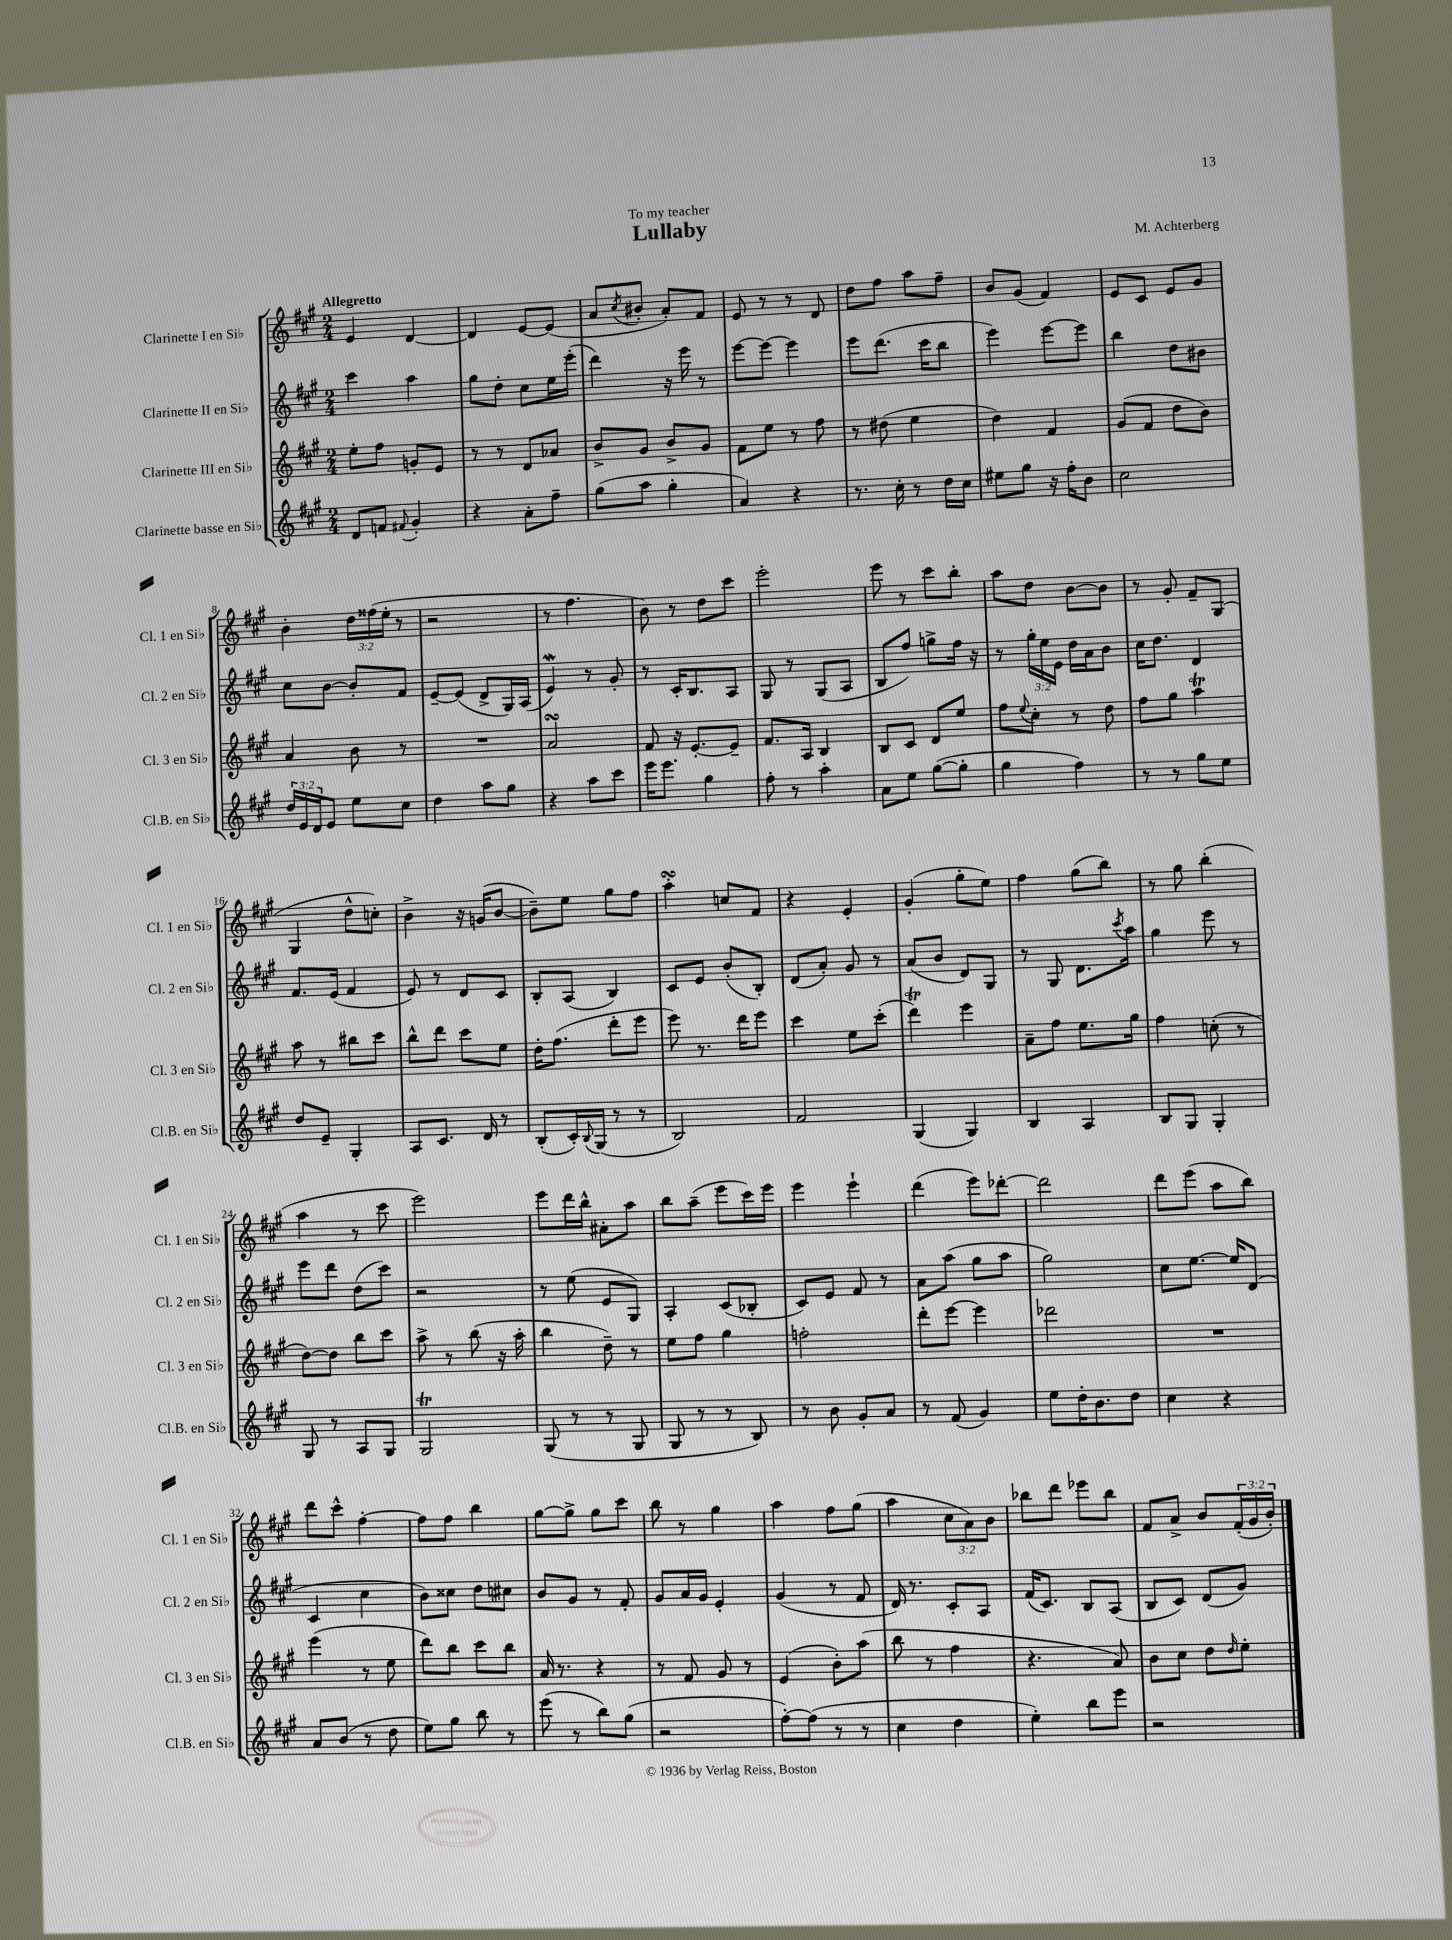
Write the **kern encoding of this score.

**kern	**kern	**kern	**kern
*staff4	*staff3	*staff2	*staff1
*clefG2	*clefG2	*clefG2	*clefG2
*k[f#c#g#]	*k[f#c#g#]	*k[f#c#g#]	*k[f#c#g#]
*M2/4	*M2/4	*M2/4	*M2/4
8d	8ee'	4ccc#	4e
8f	8ff#	.	.
8qqf#	.	.	.
4g#'	8g'	4aa	[4d
.	8e	.	.
=	=	=	=
4r	8r	8gg#	4d]
.	8r	8dd'	.
8a'	8d	8cc#	[8e
8ff#~	8a-	16ee	(8e]
.	.	(16eee'	.
=	=	=	=
(8gg#	8b^	4ddd)	8a
.	.	.	8qcc#
8aa	8g#	.	8b#'
4gg#'	8b^	16r	8a')
.	.	16eee	.
.	8g#	8r	8f#
=	=	=	=
4a)	8f#	[8eee	8e
.	8ee	8eee_	8r
4r	8r	4eee]	8r
.	8ff#	.	8d
=	=	=	=
8.r	8r	8eee	8dd
.	(8dd#	(8.ddd	8ff#
16cc#'	.	.	.
8r	4ee	.	8aa
.	.	16ccc#	.
16dd	.	8bb	8ff#~
16cc#	.	.	.
=	=	=	=
8ee#	4dd)	4eee)	8b
8gg#	.	.	(8g#
16r	4f#	[8eee	4f#)
16ff#'	.	.	.
8b	.	8eee]	.
=	=	=	=
2cc#	(8g#	4bb	8e
.	8f#	.	8c#
.	8dd	8dd	8e
.	8b)	8b#	8g#
=	=	=	=
24dd	4a	8cc#	4b'
24e	.	.	.
24d	.	.	.
8e	.	[8b	.
8ee	8b	8b']	24dd
.	.	.	(24ff##
.	.	.	24ee'
8cc#	8r	8f#	8r
=	=	=	=
4dd	2r	[8e~	2r
.	.	(8e]	.
8aa	.	8d^	.
8gg#	.	16G#)	.
.	.	(16A	.
=	=	=	=
4r	2a	4e)	8r
.	.	.	4.ff#
8aa	.	8r	.
8ccc#	.	8g#'	.
=	=	=	=
16eee	8f#	8r	8b)
8.eee	.	.	.
.	16r	16c#'	8r
.	[8.e'	8.B	.
4gg#	.	.	8dd
.	8e~]	8A	8ccc#
=	=	=	=
8ff#'	8.f#	8G#	2eee'
8r	.	8r	.
.	16A	.	.
4aa'	4B	(8G#	.
.	.	8A	.
=	=	=	=
8a	8B	8B	8eee
8ee	8c#	8ff#)	8r
([8gg#	8d	8gg^	8ccc#
8gg#']	8ee	16ff#	8bb'
.	.	16r	.
=	=	=	=
4gg#	8ff#	8r	8aa
.	8qqee	.	.
.	8cc#'	24gg#'	8dd
.	.	24ee	.
.	.	24e	.
4ff#)	8r	16dd	[8b
.	.	16a	.
.	8dd	8b	8b]
=	=	=	=
8r	8ff#	16cc#	8r
.	.	8.dd	.
8r	8gg#	.	8g#'
8gg#	4aa	4d	8f#~
8ee	.	.	(8G#
=	=	=	=
8dd	8aa	8.f#	4G#
8e~	8r	.	.
.	.	(16e	.
4G#'	8bb#	4f#	8dd^^
.	8ccc#	.	8cc')
=	=	=	=
8A	8bb^^	8e)	4b^
8.c#	8ddd	8r	.
.	8ccc#	8d	16r
16d	.	.	(16g
8r	8ee	8c#	[8b
=	=	=	=
(8B'	16dd'	8B'	8b~])
.	(8.ff#	.	.
16c#')	.	(8A	8ee
8qqB	.	.	.
(16G#	.	.	.
8r	8ddd'	4B)	8gg#
8r	8eee	.	8ff#
=	=	=	=
2B)	8eee)	8c#	4aa'
.	8.r	8e	.
.	.	(8b'	8cc
.	16ddd	.	.
.	8eee	8B')	8f#
=	=	=	=
2f#	4ccc#	(8d	4r
.	.	8a')	.
.	8ee	8g#	4e'
.	(8ccc#'	8r	.
=	=	=	=
(4G#	4ddd)	(8a	(4g#'
.	.	8b	.
4G#)	4eee	8d)	8gg#'
.	.	8G#	8ee)
=	=	=	=
4B	8a~	8r	4ff#
.	8ff#	8G#	.
4A	8.ee	8.d	(8gg#
.	.	.	8bb)
.	.	8qccc#	.
.	16gg#	16aa	.
=	=	=	=
8B	4ff#	4gg#	8r
8G#	.	.	8gg#
4G#'	(8cc'	8eee	(4bb'
.	8r	8r	.
=	=	=	=
8G#	[8dd)	8eee	4aa
8r	8dd]	8ddd	.
8A	8bb	(8dd	8r
8G#	8ccc#	8ccc#)	8ccc#
=	=	=	=
2G#	8aa^	2r	2eee)
.	8r	.	.
.	(8bb	.	.
.	16r	.	.
.	16aa'	.	.
=	=	=	=
(8G#	4bb	8r	8eee
8r	.	(8ee	16ddd
.	.	.	16bb^^
8r	8dd~)	8e	8a#'
8G#	8r	8G#)	8aa
=	=	=	=
8G#	8ee	4A'	8bb
8r	8ff#	.	(8aa~
8r	4gg#	(8c#	8eee
8B)	.	8B-'	16ccc#)
.	.	.	16eee
=	=	=	=
8r	2ff'	8c#)	4eee
8b	.	8e	.
8g#'	.	8f#	4eee`
8a	.	8r	.
=	=	=	=
8r	8ddd'	8a	(4ddd
(8f#	[8eee	(8aa	.
4g#)	4eee]	8gg#	8eee)
.	.	8aa	[8ddd-'
=	=	=	=
8ee	2ddd-	2gg#)	2ddd-]
16dd'	.	.	.
8.b	.	.	.
8dd	.	.	.
=	=	=	=
4cc#	2r	8cc#	8ddd
.	.	[8.ee	(8eee
4r	.	.	8aa
.	.	16ee]	.
.	.	(8d	8bb)
=	=	=	=
8a	(4eee	4c#	8ddd
(8b	.	.	8ccc#^^
8r	8r	4cc#	[4ff#'
8dd	8ee	.	.
=	=	=	=
8ee)	8ddd)	8b)	8ff#]
8gg#	8bb	8cc##	8ff#
8bb	8ccc#	8dd	4bb
8r	8bb	8cc#	.
=	=	=	=
(8eee	16a	8b	[8gg#
.	8.r	.	.
8r	.	8g#	8gg#^]
8bb)	4r	8r	8gg#
(8gg#	.	8f#'	8ccc#
=	=	=	=
2r	8r	8g#	8bb
.	8f#	16a	8r
.	.	16g#	.
.	8g#	4e'	4gg#
.	8r	.	.
=	=	=	=
[8ff#')	(4e	(4g#	4aa
(8ff#]	.	.	.
8r	8b')	8r	8ff#
8r	(8aa	8f#	(8gg#
=	=	=	=
4cc#	8bb	16d)	4aa
.	.	8.r	.
.	8r	.	.
4dd	4ff#	8c#'	12cc#
.	.	.	12a)
.	.	8A	.
.	.	.	12b
=	=	=	=
4ee')	4.r	(16f#	8bb-
.	.	8.c#)	.
.	.	.	8ddd
8bb	.	8B	8eee-
8eee	8a)	(8A	8bb-
=	=	=	=
2r	8b	8B	8f#
.	8cc#	8c#)	8a^
.	8dd	(8d	8b
.	16qqdd	.	.
.	8ee'	8g#)	(24f#'
.	.	.	24g#
.	.	.	24b')
==	==	==	==
*-	*-	*-	*-
